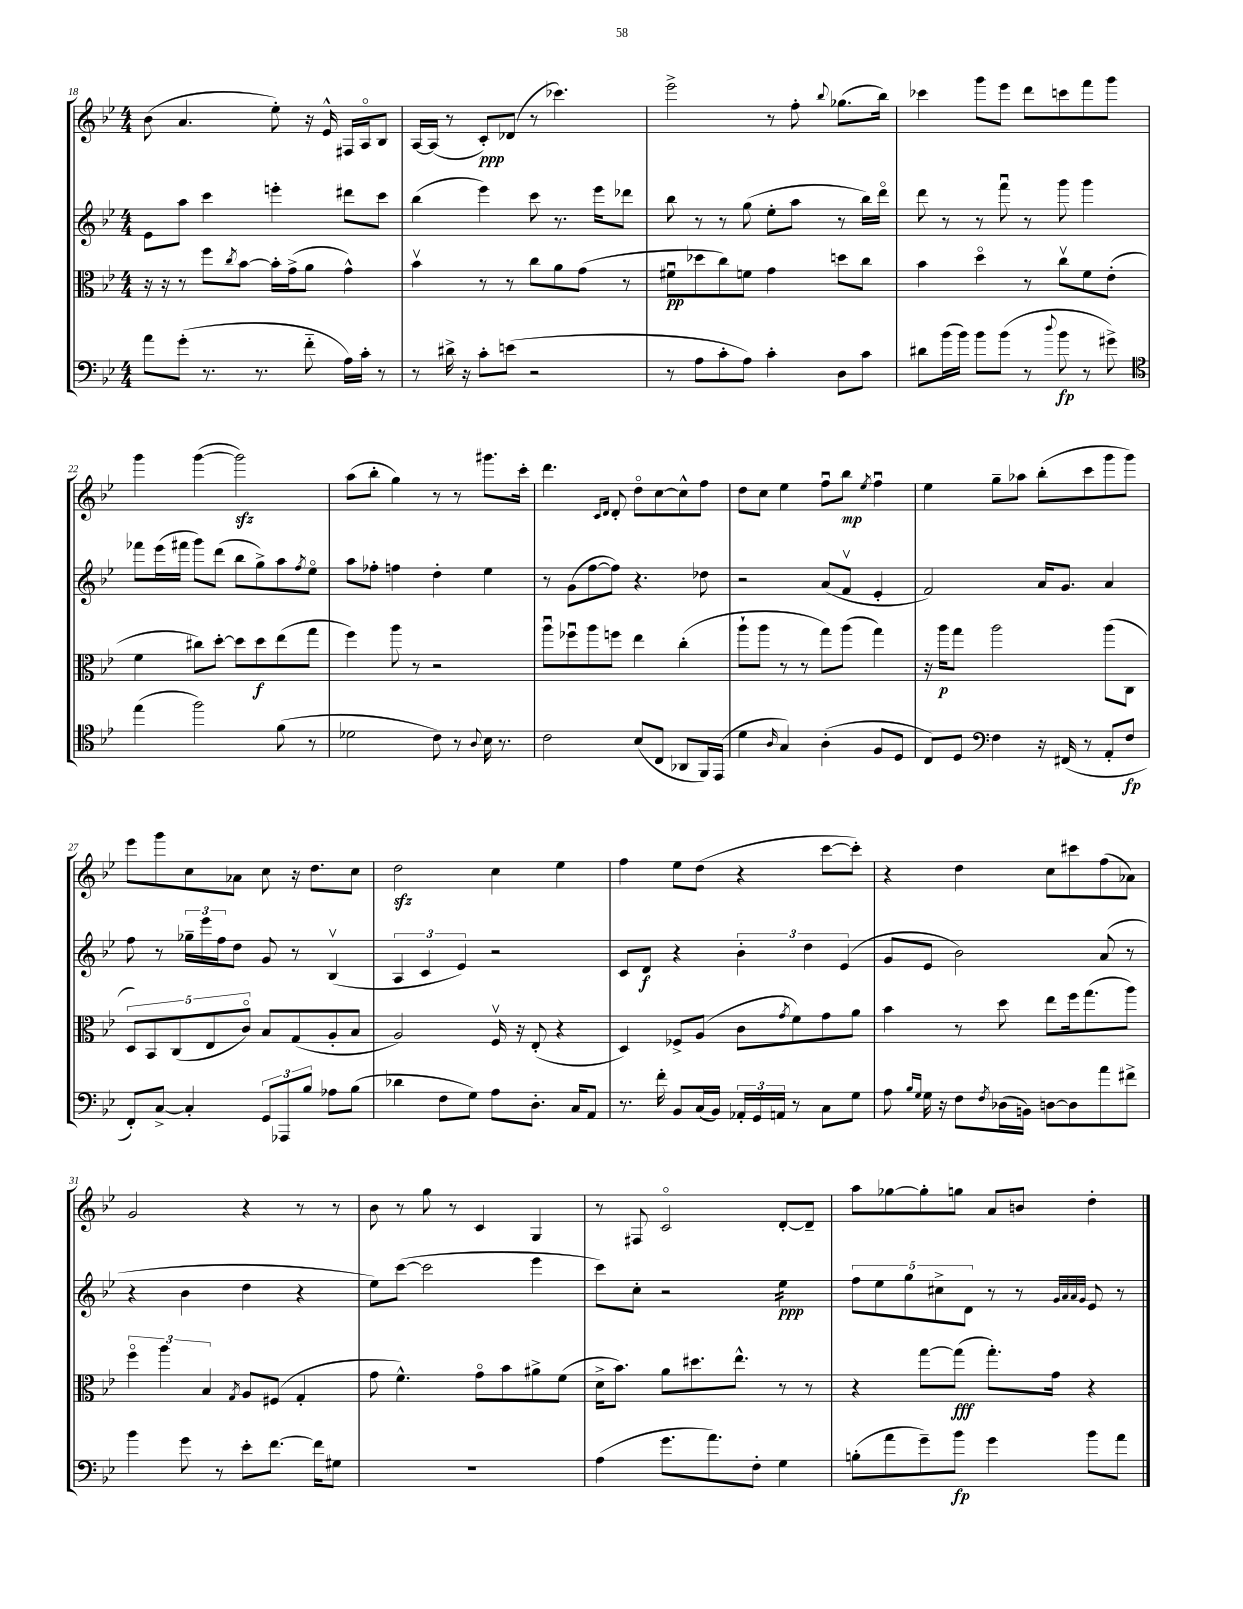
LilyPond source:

<<
\new StaffGroup <<
\new Staff = "s0" {
    \clef treble \key bes \major \numericTimeSignature \time 4/4
    bes'8( a'4. ees''8-.) r16 ees'16-^ fis16 a16\flageolet bes8 |
    a16~ a16( r8 c'8-.\ppp) des'8( r8 ces'''4.) |
    ees'''2-> r8 f''8-. \appoggiatura { bes''8 } ges''8.( bes''16) |
    ces'''4 g'''8 ees'''8 d'''8 c'''8 f'''8 g'''8 |
    g'''4 g'''4~( g'''2\sfz) |
    a''8( bes''8-. g''4) r8 r8 gis'''8. c'''16-. |
    d'''4. \grace { c'16 d'16 } d'8-. d''8\flageolet c''8~ c''8-^ f''8 |
    d''8 c''8 ees''4 f''8\downbow bes''8\mp \acciaccatura { ees''8 } f''4\downbow |
    ees''4 g''8-- aes''8 bes''8-.( c'''8 g'''8 g'''8) |
    ees'''8 g'''8 c''8 aes'8 c''8 r16 d''8. c''8 |
    d''2\sfz c''4 ees''4 |
    f''4 ees''8 d''8( r4 c'''8~ c'''8-.) |
    r4 d''4 c''8 cis'''8 f''8( aes'8) |
    g'2 r4 r8 r8 |
    bes'8 r8 g''8 r8 c'4 g4 |
    r8 fis8 c'2\flageolet d'8~-. d'8-- |
    a''8 ges''8~ ges''8-. g''8 a'8 b'8 d''4-. \bar "|." |
}
\new Staff = "s1" {
    \clef treble \key bes \major \numericTimeSignature \time 4/4
    ees'8 a''8 c'''4 e'''4-. dis'''8 c'''8 |
    bes''4( ees'''4) c'''8 r8. ees'''16 des'''8 |
    bes''8 r8 r8 g''8( ees''8-. a''8 r8 bes''16) d'''16\flageolet |
    d'''8 r8 r8 f'''8\downbow r8 g'''8 g'''4 |
    fes'''8 ees'''16( fis'''16 g'''8) d'''8( bes''8 g''8->) a''8 \acciaccatura { f''8 } ees''8\flageolet |
    a''8 fes''8-. f''4 d''4-. ees''4 |
    r8 g'8( f''8~ f''8) r4. des''8 |
    r2 a'8( f'8\upbow ees'4-. |
    f'2) a'16 g'8. a'4 |
    f''8 r8 \tuplet 3/2 { ges''16-- ees'''16 f''16 } d''8 g'8 r8 bes4\upbow( |
    \tuplet 3/2 { a4 c'4 ees'4) } r2 |
    c'8 d'8\f r4 \tuplet 3/2 { bes'4-. d''4 ees'4( } |
    g'8 ees'8 bes'2) a'8( r8 |
    r4 bes'4 d''4 r4 |
    ees''8) c'''8~( c'''2 ees'''4 |
    c'''8) c''8-. r2 ees''4:16\ppp |
    \tuplet 5/4 { f''8 ees''8 g''8 cis''8-> d'8 } r8 r8 \grace { g'32 a'32 a'32 g'32 } ees'8 r8 \bar "|." |
}
\new Staff = "s2" {
    \clef alto \key bes \major \numericTimeSignature \time 4/4
    r16 r16 r8 f''8 \acciaccatura { c''8 } bes'8~ bes'16-. g'16->( a'8 g'4-^) |
    bes'4\upbow r8 r8 c''8 a'8 g'8( r8 |
    fis'8\downbow\pp des''8 c''8) f'8 g'4 d''8 c''8 |
    bes'4 d''4\flageolet r8 c''8\upbow f'8 ees'8-.( |
    f'4 cis''8) d''8~-. d''8 d''8\f ees''8( g''8 |
    f''4) a''8 r8 r2 |
    a''8\downbow fes''8\downbow a''8 f''8 ees''4 c''4-.( |
    a''8-! a''8 r8 r8 g''8) a''8( g''4) |
    r16 a''16\p g''8 a''2 a''8( c8 |
    \tuplet 5/4 { d8) bes,8 c8( ees8 c'8\flageolet) } bes8 g8( a8-. bes8 |
    a2) f16\upbow r16 ees8-.( r4 |
    d4) fes8-> a8( c'8 \acciaccatura { g'8 } f'8) g'8 a'8 |
    bes'4 r8 d''8 ees''8 f''16 g''8.( a''8) |
    \tuplet 3/2 { f''4\flageolet a''4 bes4 } \acciaccatura { g8 } a8 fis8( g4-. |
    g'8 f'4.-^) g'8\flageolet bes'8 ais'8-> f'8( |
    d'16-> bes'8.) a'8 dis''8. ees''8.-^ r8 r8 |
    r4 g''8~ g''8\fff( g''8.-.) g'16 r4 \bar "|." |
}
\new Staff = "s3" {
    \clef bass \key bes \major \numericTimeSignature \time 4/4
    a'8 g'8-.( r8. r8. f'8-_ a16) c'16-. r8 |
    r8 dis'16-> r16 c'8-. e'8( r2 |
    r8 a8 c'8-. a8) c'4-. d8 c'8 |
    dis'8 bes'16( bes'16) bes'8 bes'8( r8 \appoggiatura { d''8 } bes'8\fp r8 gis'8->) |
    \clef tenor ees''4( f''2) f'8( r8 |
    des'2 c'8) r8 \appoggiatura { a8 } bes16 r8. |
    c'2 bes8( c8 aes,8 f,16) ees,16( |
    d'4 \grace { a16 } g4) a4-.( f8 d8 |
    c8) d8 \clef bass f4 r16 fis,16( r8 a,8-. f8\fp |
    f,8-.) c8~-> c4-. \tuplet 3/2 { g,8 aes,,8 bes8 } aes8 bes8( |
    des'4 f8 g8) a8 d8.-. c16 a,8 |
    r8. f'16-. bes,8 c16( bes,16) \tuplet 3/2 { aes,16-. g,16 a,16 } r8 c8 g8 |
    a8 \grace { bes16 g16 } g16 r16 f8 \acciaccatura { f8 } des16( b,16) d8~ d8 a'8 fis'8-> |
    bes'4 g'8 r8 ees'8-. f'8.~ f'16 gis8 |
    R1 |
    a4( g'8. a'8.) f8-. g4 |
    b8-.( a'8 g'8--) bes'8\fp g'4 bes'8 a'8 \bar "|." |
}
>>
>>
\layout { \context { \Score currentBarNumber = #18 } }
